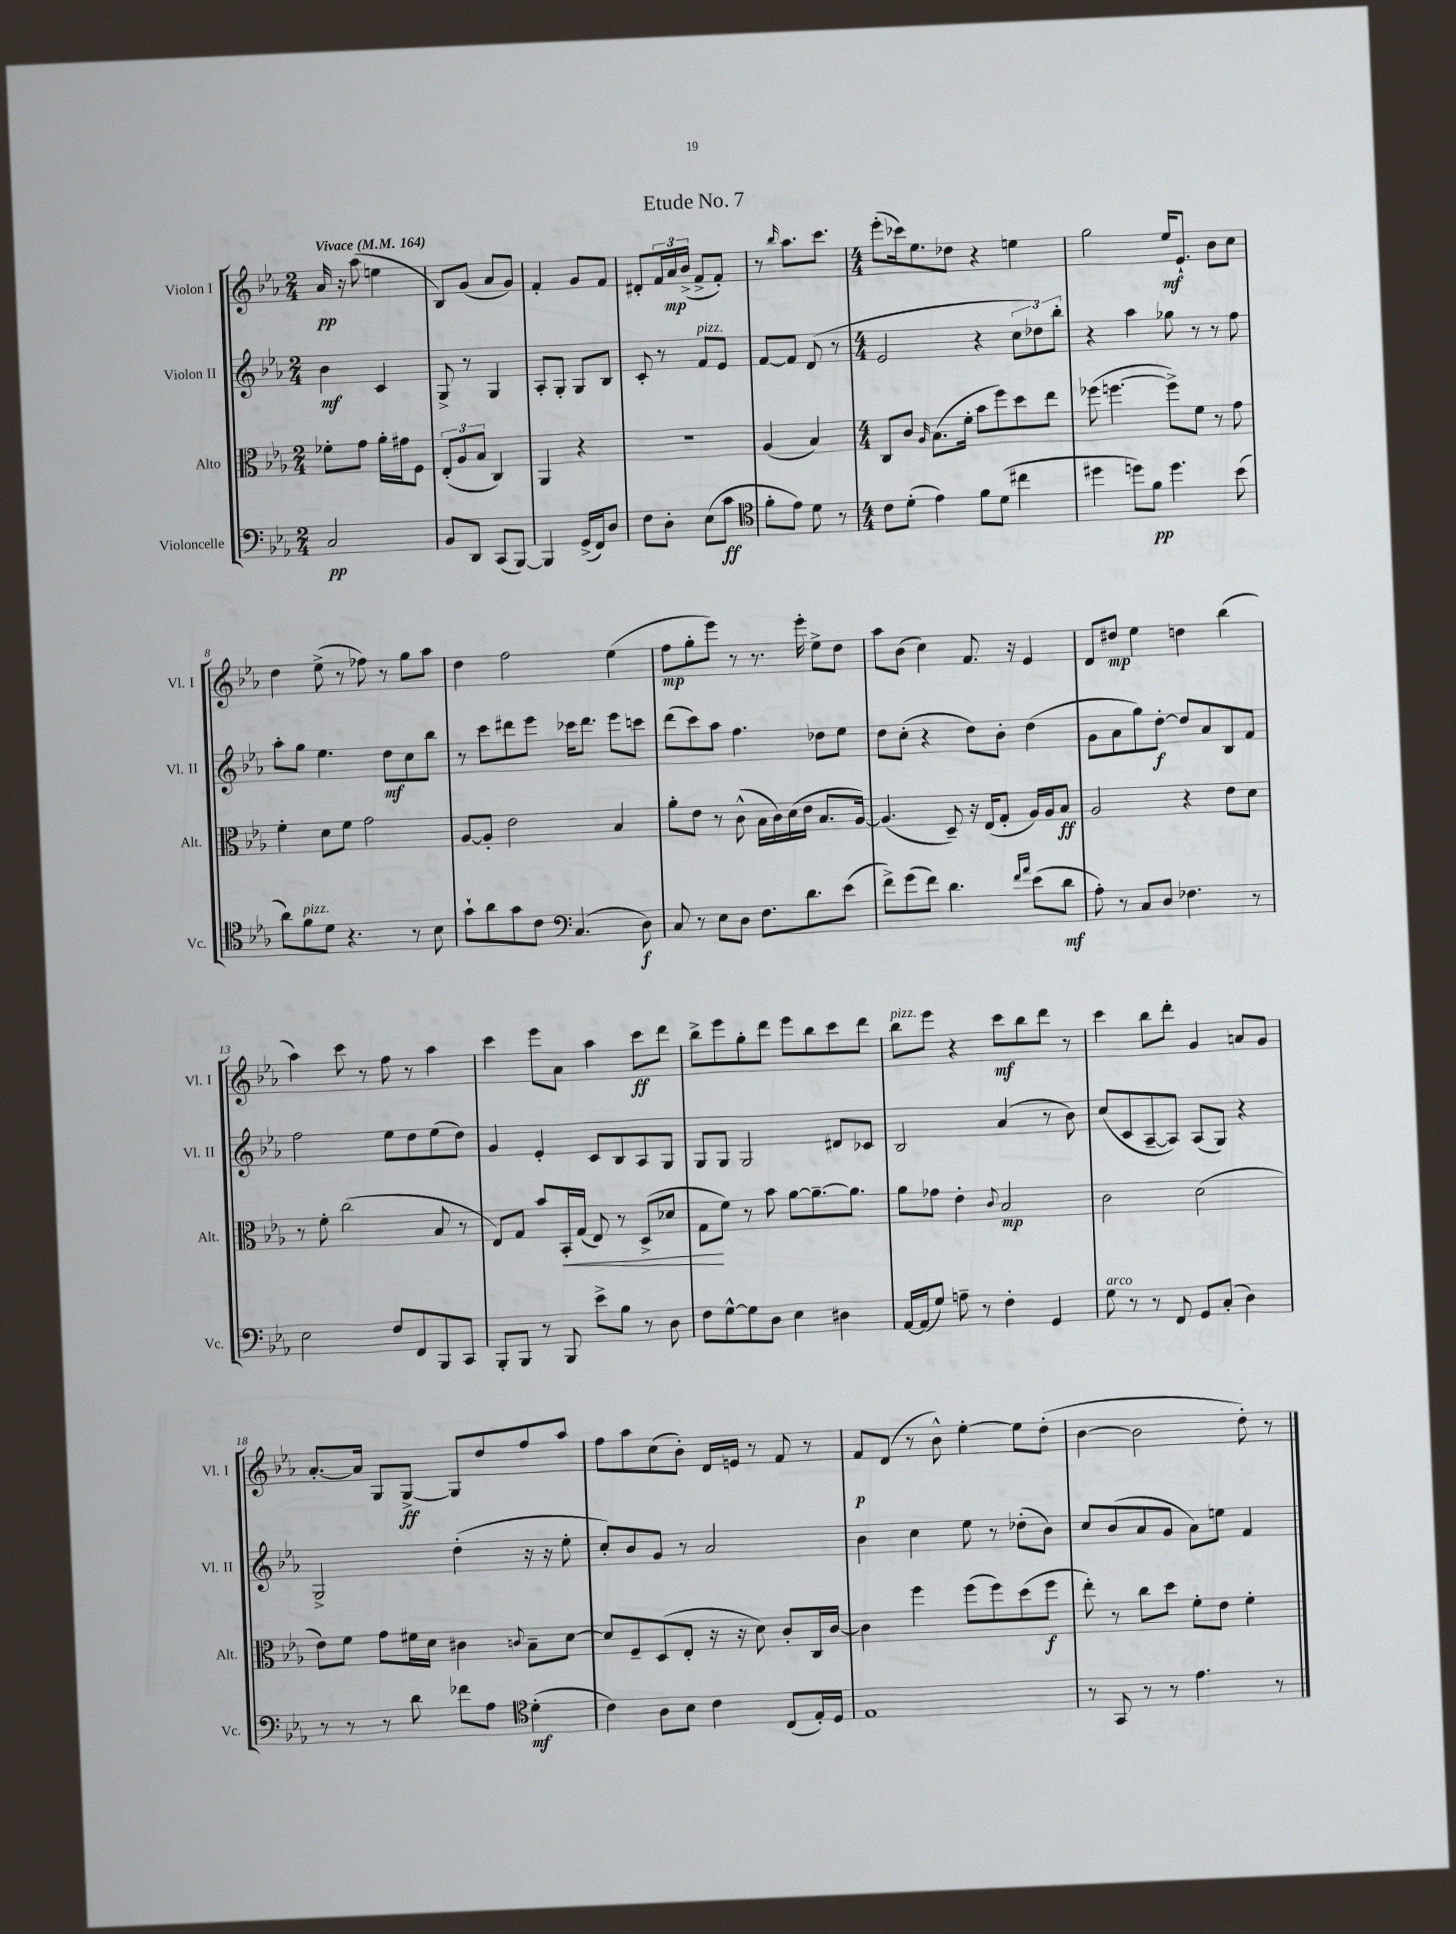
\header { title = "Etude No. 7" }
<<
\new StaffGroup <<
\new Staff = "s0" \with { instrumentName = "Violon I" shortInstrumentName = "Vl. I" } {
    \clef treble \key ees \major \numericTimeSignature \time 2/4 \tempo "Vivace" 4 = 164
    aes'16\pp r16 aes''8( e''4 |
    bes8) g'8( aes'8 g'8) |
    f'4-. g'8 f'8 |
    dis'8-. \tuplet 3/2 { f'16 aes'16\mp bes'16->( } f'8-> f'8-.) |
    r8 \grace { bes''16 } aes''8. c'''8. |
    \numericTimeSignature \time 4/4 ees'''8-.( ces'''16) ees''8. des''8 r4 e''4 |
    g''2 ees''16\mf ees'8.-! bes'8 c''8 |
    d''4 ees''8->( r8 fes''8) r8 g''8 aes''8 |
    d''4 f''2 ees''4( |
    f''8\mp g''8-. ees'''8) r8 r8. ees'''16-. ees''8-> d''8 |
    aes''8 bes'8( c''4) f'8. r16 ees'4 |
    d'8 dis''8\mp ees''4 d''4 bes''4( |
    aes''4) c'''8 r8 f''8 r8 aes''4 |
    c'''4 ees'''8 aes'8 aes''4 c'''8\ff d'''8 |
    bes''8-> ees'''8 g''8-. d'''8 ees'''8 bes''8 c'''8 d'''8 |
    bes''8^\markup { \italic "pizz." } ees'''8 r4 c'''8\mf bes''8 d'''8 r8 |
    c'''4 bes''8 d'''8-. g'4 a'8 g'8 |
    aes'8.~-. aes'16 g8 g8~->\ff g8 d''8 f''8 aes''8 |
    f''8 aes''8 c''8( bes'8-.) d'16 e'16 r8 f'8 r8 |
    f'8\p d'8( r8 bes'8-^) ees''4~-. ees''8 d''8-.( |
    bes'4~ bes'2 d''8-.) r8 \bar "|." |
}
\new Staff = "s1" \with { instrumentName = "Violon II" shortInstrumentName = "Vl. II" } {
    \clef treble \key ees \major \numericTimeSignature \time 2/4
    bes'4\mf c'4 |
    g8-> r8 g4 |
    aes8-. g8-. g8 bes8 |
    c'8-. r8 f'8^\markup { \italic "pizz." } ees'8 |
    f'8~ f'8 d'8( r8 |
    \numericTimeSignature \time 4/4 ees'2 r4 \tuplet 3/2 { c''8 des''8) bes''8-. } |
    r4 aes''4 ges''8 r8 r8 f''8 |
    aes''8-. g''8 ees''4. d''8\mf c''8 bes''8 |
    r8 c'''8 dis'''8 ees'''8 ces'''16 dis'''8. ees'''8 c'''8 |
    d'''8( c'''8) aes''8 f''4. des''8 ees''8 |
    d''8 c''8-.( r4 d''8) bes'8-. d''4( |
    g'8 aes'8 g''8) d''8~-.\f d''8 aes'8 bes8 f'8 |
    f''2 ees''8 d''8 ees''8( d''8) |
    g'4 ees'4-. c'8 bes8 aes8 g8 |
    g8 g8 g2 dis'8 ces'8 |
    bes2 aes'4( r8 bes'8) |
    c''8( c'8 aes8~-- aes8) aes8( g8) r4 |
    g2-> d''4-.( r16 r16 ees''8-. |
    c''8-.) bes'8 g'8 r8 aes'2 |
    bes'4 c''4 ees''8 r8 des''8-.( bes'8) |
    c''8 bes'8( aes'8 g'8 aes'8) e''8 f'4 \bar "|." |
}
\new Staff = "s2" \with { instrumentName = "Alto" shortInstrumentName = "Alt." } {
    \clef alto \key ees \major \numericTimeSignature \time 2/4
    fes'8-. g'8 aes'16-. gis'16 f8 |
    \tuplet 3/2 { ees8-.( aes8 bes8 } c4) |
    aes,4 r4 |
    r2 |
    aes4( bes4) |
    \numericTimeSignature \time 4/4 c8 c'8 \grace { aes16 } bes8.( f'16-. bes'8 f''8) d''8 ees''8 |
    fes''8( f''4.~ f''8->) f'8 r8 g'8 |
    f'4-. d'8 f'8 g'2 |
    aes8~ aes8-. ees'2 bes4 |
    aes'8-. ees'8 r8 c'8-^( bes16 c'16) d'16( ees'16 bes8. aes16~) |
    aes4.( d8--) r16 ees16( g8-. aes16) aes16 bes8\ff |
    aes2 r4 ees'8 d'8 |
    r8 f'8-. c''2( bes8 r8 |
    ees8) g8 bes'8 bes,16-.\< g16( ees8) r8 d8->( des'8 |
    g8\! f'8) r8 bes'8 aes'8~ aes'8.~-- aes'8. |
    aes'8 ges'8 ees'4-. \appoggiatura { c'8 } bes2\mp |
    c'2 d'2( |
    ees'8) f'8 g'8 fis'16 d'16 cis'4 \appoggiatura { c'8 } bes8-- d'8~ |
    d'8 f8-- d8( ees8-. r16 r16 d'8) c'8-. c16 c'16~ |
    c'4 f''4 f''8( f''8) d''8( f''8\f |
    ees''8-.) r8 c''8 d''8 f'8-. ees'8 f'4-. \bar "|." |
}
\new Staff = "s3" \with { instrumentName = "Violoncelle" shortInstrumentName = "Vc." } {
    \clef bass \key ees \major \numericTimeSignature \time 2/4
    c2\pp |
    bes,8 d,8 c,8( bes,,8~) |
    bes,,4 g,16->( f,16) d8 |
    f8 d8-. ees8( c'8\ff |
    \clef tenor f'8-. ees'8) d'8 r8 |
    \numericTimeSignature \time 4/4 c'8 d'8-.( ees'4) f'8 d'8( cis''4 |
    dis''4 d''8) f'8\pp d''4. bes'8( |
    aes'8) f'8^\markup { \italic "pizz." } d'8 r4. r8 bes8 |
    g'8-! aes'8 g'8 c'8 \clef bass c4.( d8\f) |
    c8 r8 ees8 d8 f8. d'8. ees'8( |
    f'8->) g'8( f'8) d'4. \grace { f'16 aes'16 } ees'8( d'8\mf |
    aes8-.) r8 c8 d8 fes4. r8 |
    ees2 f8 f,8 bes,,8 c,8 |
    bes,,8-. bes,,8 r8 bes,,8 ees'8-> bes8 r8 d8 |
    f8 g8~-^ g8 d8 ees4 dis4 |
    aes,16~ aes,16( g8) a8-- r8 f4-. g,4 |
    g8^\markup { \italic "arco" } r8 r8 f,8 g,8 c8-.( d4) |
    r8 r8 r8 d'8 fes'8 aes8 \clef tenor d'4-.\mf( |
    c'4) aes8 bes8 c'4 c8( ees16-.) d16 |
    ees1 |
    r8 g,8 r8 r8 ees'4. r8 \bar "|." |
}
>>
>>
